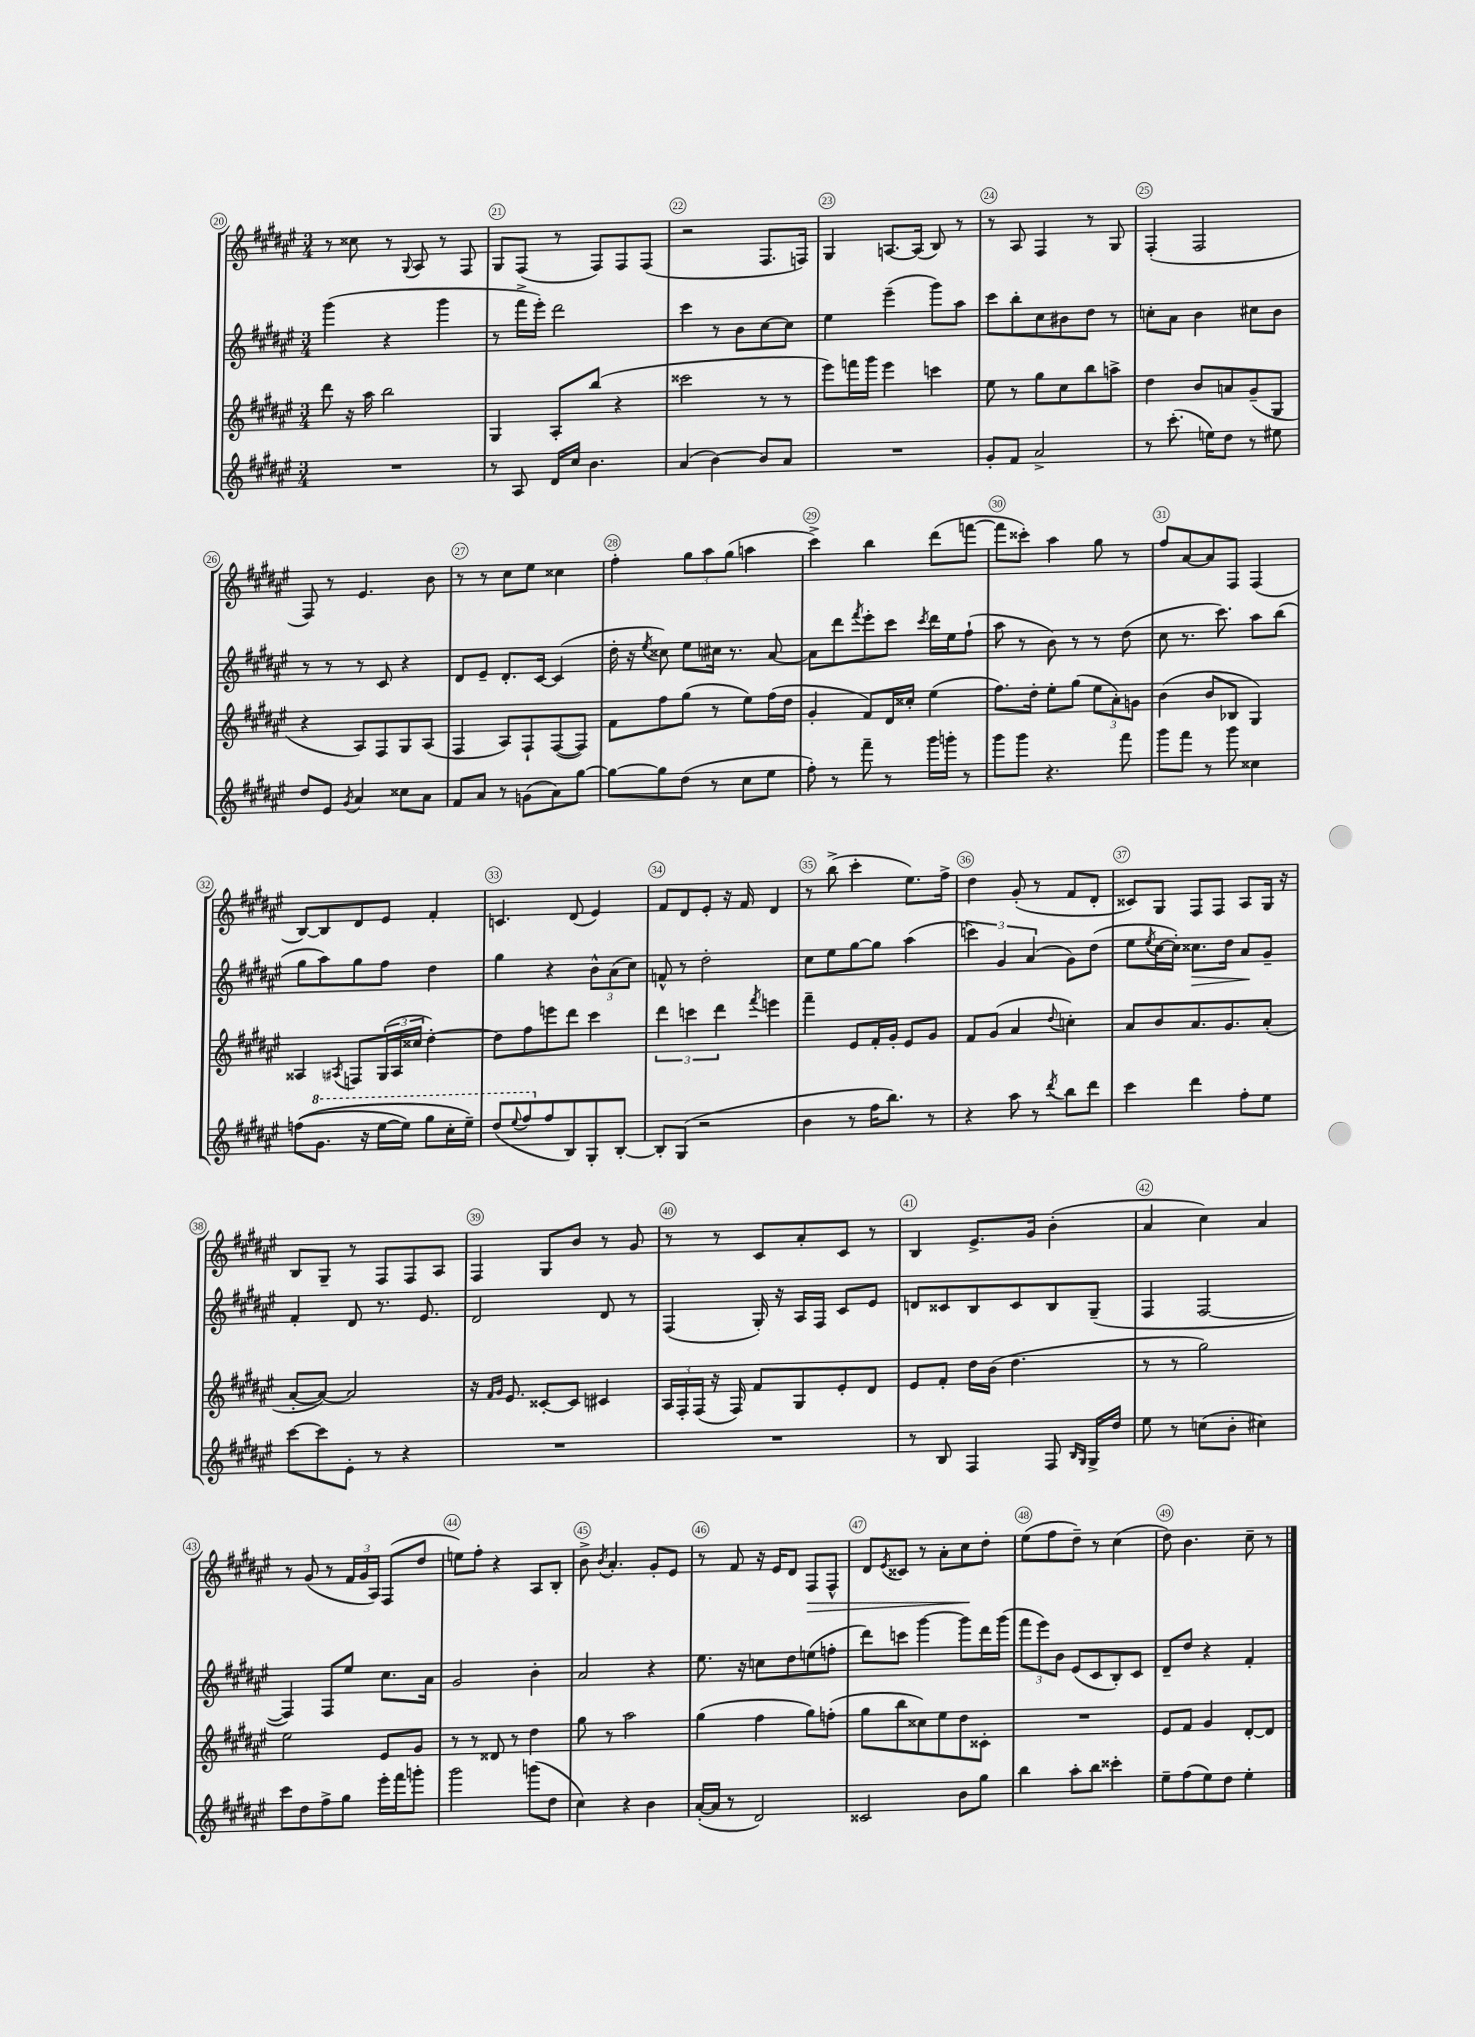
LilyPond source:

<<
\new StaffGroup <<
\new Staff = "s0" {
    \clef treble \key fis \major \numericTimeSignature \time 3/4
    r8 cisis''8 r8 \appoggiatura { gis8 } ais8 r8 fis8 |
    gis8 fis8( r8 fis8) fis8 fis8( |
    r2 fis8. f16) |
    gis4 a8.~ a16( b8) r8 |
    r8 ais8 fis4 r8 gis8 |
    fis4-.( fis2 |
    fis8) r8 eis'4. b'8 |
    r8 r8 cis''8 eis''8 cisis''4 |
    fis''4-. \tuplet 3/2 { gis''8 ais''8 gis''8( } a''4 |
    cis'''4->) b''4 dis'''8( f'''8~ |
    f'''8 cisis'''8-.) ais''4 gis''8 r8 |
    fis''8 ais'8~ ais'8 fis8 fis4( |
    b8~) b8 dis'8 eis'8 fis'4-. |
    c'4. dis'8( eis'4) |
    fis'8 dis'8 eis'8-. r16 fis'16 dis'4 |
    r8 b''8->( cis'''4-. eis''8.) fis''16-> |
    dis''4 gis'8-.( r8 fis'8 dis'8-. |
    cisis'8) gis8 fis8 fis8 ais8 gis16 r16 |
    b8 gis8-- r8 fis8 fis8 ais8 |
    fis4 gis8 b'8 r8 gis'8 |
    r8 r8 cis'8 ais'8-. cis'8 r8 |
    b4 eis'8.-> gis'16 b'4-.( |
    ais'4 cis''4) ais'4 |
    r8 gis'8( r8 \tuplet 3/2 { fis'16 gis'16 ais16) } fis8( dis''8 |
    e''8) fis''8-. r4 ais8 b8-. |
    b'8-> \acciaccatura { b'8 } ais'4.-. gis'8-. eis'8 |
    r8 fis'8 r16 eis'16 dis'8 fis8\> fis8-^ |
    dis'8 \acciaccatura { eis'8 } cisis'8 r8 ais'8-. cis''8\! dis''8-. |
    eis''8( fis''8 dis''8--) r8 cis''4( |
    dis''8) b'4. cis''8-- r8 \bar "|." |
}
\new Staff = "s1" {
    \clef treble \key fis \major \numericTimeSignature \time 3/4
    gis'''4( r4 gis'''4 |
    r8 fis'''16-> eis'''16-.) dis'''2 |
    cis'''4 r8 b'8 cis''8~ cis''8 |
    eis''4 eis'''4--( gis'''8) ais''8 |
    cis'''8 b''8-. cis''8 bis'8 dis''8 r8 |
    c''8-. ais'8 b'4 cis''8 b'8 |
    r8 r8 r8 cis'8 r4 |
    dis'8 eis'8-- dis'8.-. cis'16~ cis'4( |
    dis''16-. r16 \acciaccatura { eis''8 } cisis''8) eis''8 cis''16 r8. ais'8~ |
    ais'8 dis'''8 \acciaccatura { fis'''8 } eis'''8-. cis'''8 \acciaccatura { cis'''8 } dis'''16 eis''16 fis''8-!( |
    ais''8 r8 b'8) r8 r8 dis''8( |
    cis''8 r8. cis'''8.) ais''8 b''8( |
    gis''8 ais''8) gis''8 fis''8 dis''4 |
    gis''4 r4 \tuplet 3/2 { b'8-^ ais'8( cis''8) } |
    f'8-^ r8 dis''2-. |
    cis''8 eis''8 gis''8~ gis''8 ais''4( |
    \tuplet 3/2 { c'''4) gis'4 ais'4( } gis'8) dis''8( |
    eis''8 \acciaccatura { eis''8 } cis''16~ cis''16-.) cisis''8.\> dis''16 ais'8\! gis'8-- |
    fis'4-. dis'8 r8. eis'8. |
    dis'2 dis'8 r8 |
    fis4( gis16-.) r16 ais16 fis16 cis'8 eis'8 |
    d'8 cisis'8 b8 cisis'8 b8 gis8--( |
    fis4 fis2~ |
    fis4) fis8 eis''8 cis''8. ais'16 |
    gis'2 b'4-. |
    ais'2 r4 |
    eis''8. r16 c''8 dis''8 e''8( f''8-. |
    dis'''8) c'''8 gis'''4~ gis'''8 dis'''16 gis'''16( |
    \tuplet 3/2 { fis'''8 eis'''8) b'8 } eis'8( cis'8 b8-.) cis'8 |
    dis'8-- dis''8 r4 fis'4-. \bar "|." |
}
\new Staff = "s2" {
    \clef treble \key fis \major \numericTimeSignature \time 3/4
    dis'''8 r16 ais''16 b''2 |
    gis4 ais8-. b''8( r4 |
    cisis'''2 r8 r8 |
    eis'''8) f'''16 gis'''16 eis'''4 c'''4 |
    eis''8 r8 gis''8 cis''8 b''8 a''8-> |
    dis''4 b'8 a'8 gis'8--( gis8 |
    r4 ais8) fis8 gis8 ais8( |
    fis4 ais8) fis8-! fis8~( fis8) |
    fis'8 fis''8 gis''8( r8 eis''8) fis''16( dis''16 |
    gis'4-. fis'8) dis'16 cisis''16-. eis''4( |
    fis''8.) dis''16-. eis''8-. gis''8( \tuplet 3/2 { eis''8 ais'8-.) g'8 } |
    b'4( b'8 bes8 gis4) |
    aisis4 \acciaccatura { ais8 } f8 \tuplet 3/2 { gis16( ais16 cisis''16 } dis''4~-.) |
    dis''8 fis''8 e'''8 dis'''8 cis'''4 |
    \tuplet 3/2 { dis'''4 c'''4 dis'''4 } \acciaccatura { fis'''8 } e'''4 |
    fis'''4-- eis'8 fis'16-. gis'16-. eis'8 gis'8 |
    fis'8 gis'8( ais'4 \appoggiatura { dis''8 } c''4-.) |
    ais'8 b'8 ais'8. gis'8. ais'8-.( |
    ais'8~-. ais'8~) ais'2 |
    r16 \grace { fis'16 gis'16 } eis'8. cisis'8~-. cisis'8 cis'4 |
    \tuplet 3/2 { ais16 fis16-. fis16( } r16 fis16) fis'8 gis8 eis'8-. dis'8 |
    eis'8 fis'8-. dis''16 b'16( dis''4. |
    r8 r8 gis''2) |
    eis''2 eis'8 gis'8 |
    r8 r8 disis'8 r8 dis''4 |
    gis''8 r8 ais''2 |
    gis''4( fis''4 gis''8) f''8-.( |
    gis''8 b''8 cisis''8) eis''8 dis''8 cisis'8-. |
    R2. |
    eis'8 fis'8 gis'4 dis'8~-. dis'8 \bar "|." |
}
\new Staff = "s3" {
    \clef treble \key fis \major \numericTimeSignature \time 3/4
    R2. |
    r8 ais8 dis'16 cis''16 b'4. |
    ais'4( b'4~) b'8 ais'8 |
    R2. |
    gis'8-. fis'8 ais'2-> |
    r8 cis'''8.-.( e''16) dis''8 r8 eis''8 |
    dis''8 eis'8 \acciaccatura { gis'8 } ais'4 cisis''8 ais'8 |
    fis'8 ais'8 r8 g'8( ais'8) gis''8~ |
    gis''8~ gis''8 dis''8( r8 cis''8 eis''8 |
    fis''8-.) r8 fis'''8-- r8 gis'''16 g'''16-. r8 |
    gis'''8 gis'''8 r4. fis'''8 |
    gis'''8 fis'''8 r8 gis'''8 cisis''4 |
    f''8(\( \ottava #1 gis''8. r16 eis'''16~ eis'''16) gis'''8 cis'''16-. eis'''16--\) |
    dis'''8( \appoggiatura { eis'''8 } fis'''8 \ottava #0 fis''8 b8) gis8-. b8~-. |
    b8-. gis8( r2 |
    b'4 r8 fis''16 b''8.) r8 |
    r4 ais''8 r8 \acciaccatura { dis'''8 } b''8 dis'''8 |
    cis'''4 dis'''4 fis''8-. eis''8 |
    cis'''8~ cis'''8 eis'8-. r8 r4 |
    R2. |
    R2. |
    r8 b8 fis4 fis8 \grace { b16 gis16 } gis16-> dis''16 |
    eis''8 r8 c''8( b'8-. cis''4) |
    cis'''8 dis''8 fis''8-> gis''8 eis'''16-. fis'''16 g'''8-. |
    gis'''2 g'''8( dis''8 |
    cis''4) r4 b'4 |
    ais'16~-.( ais'16 r8 dis'2) |
    cisis'2 b'8 gis''8 |
    b''4 ais''8-. b''8 cisis'''4-. |
    eis''8-- fis''8( eis''8) dis''8 eis''4-. \bar "|." |
}
>>
>>
\layout { \context { \Score currentBarNumber = #20 \override BarNumber.break-visibility = ##(#f #t #t) barNumberVisibility = #all-bar-numbers-visible \override BarNumber.stencil = #(make-stencil-circler 0.1 0.3 ly:text-interface::print) } }
